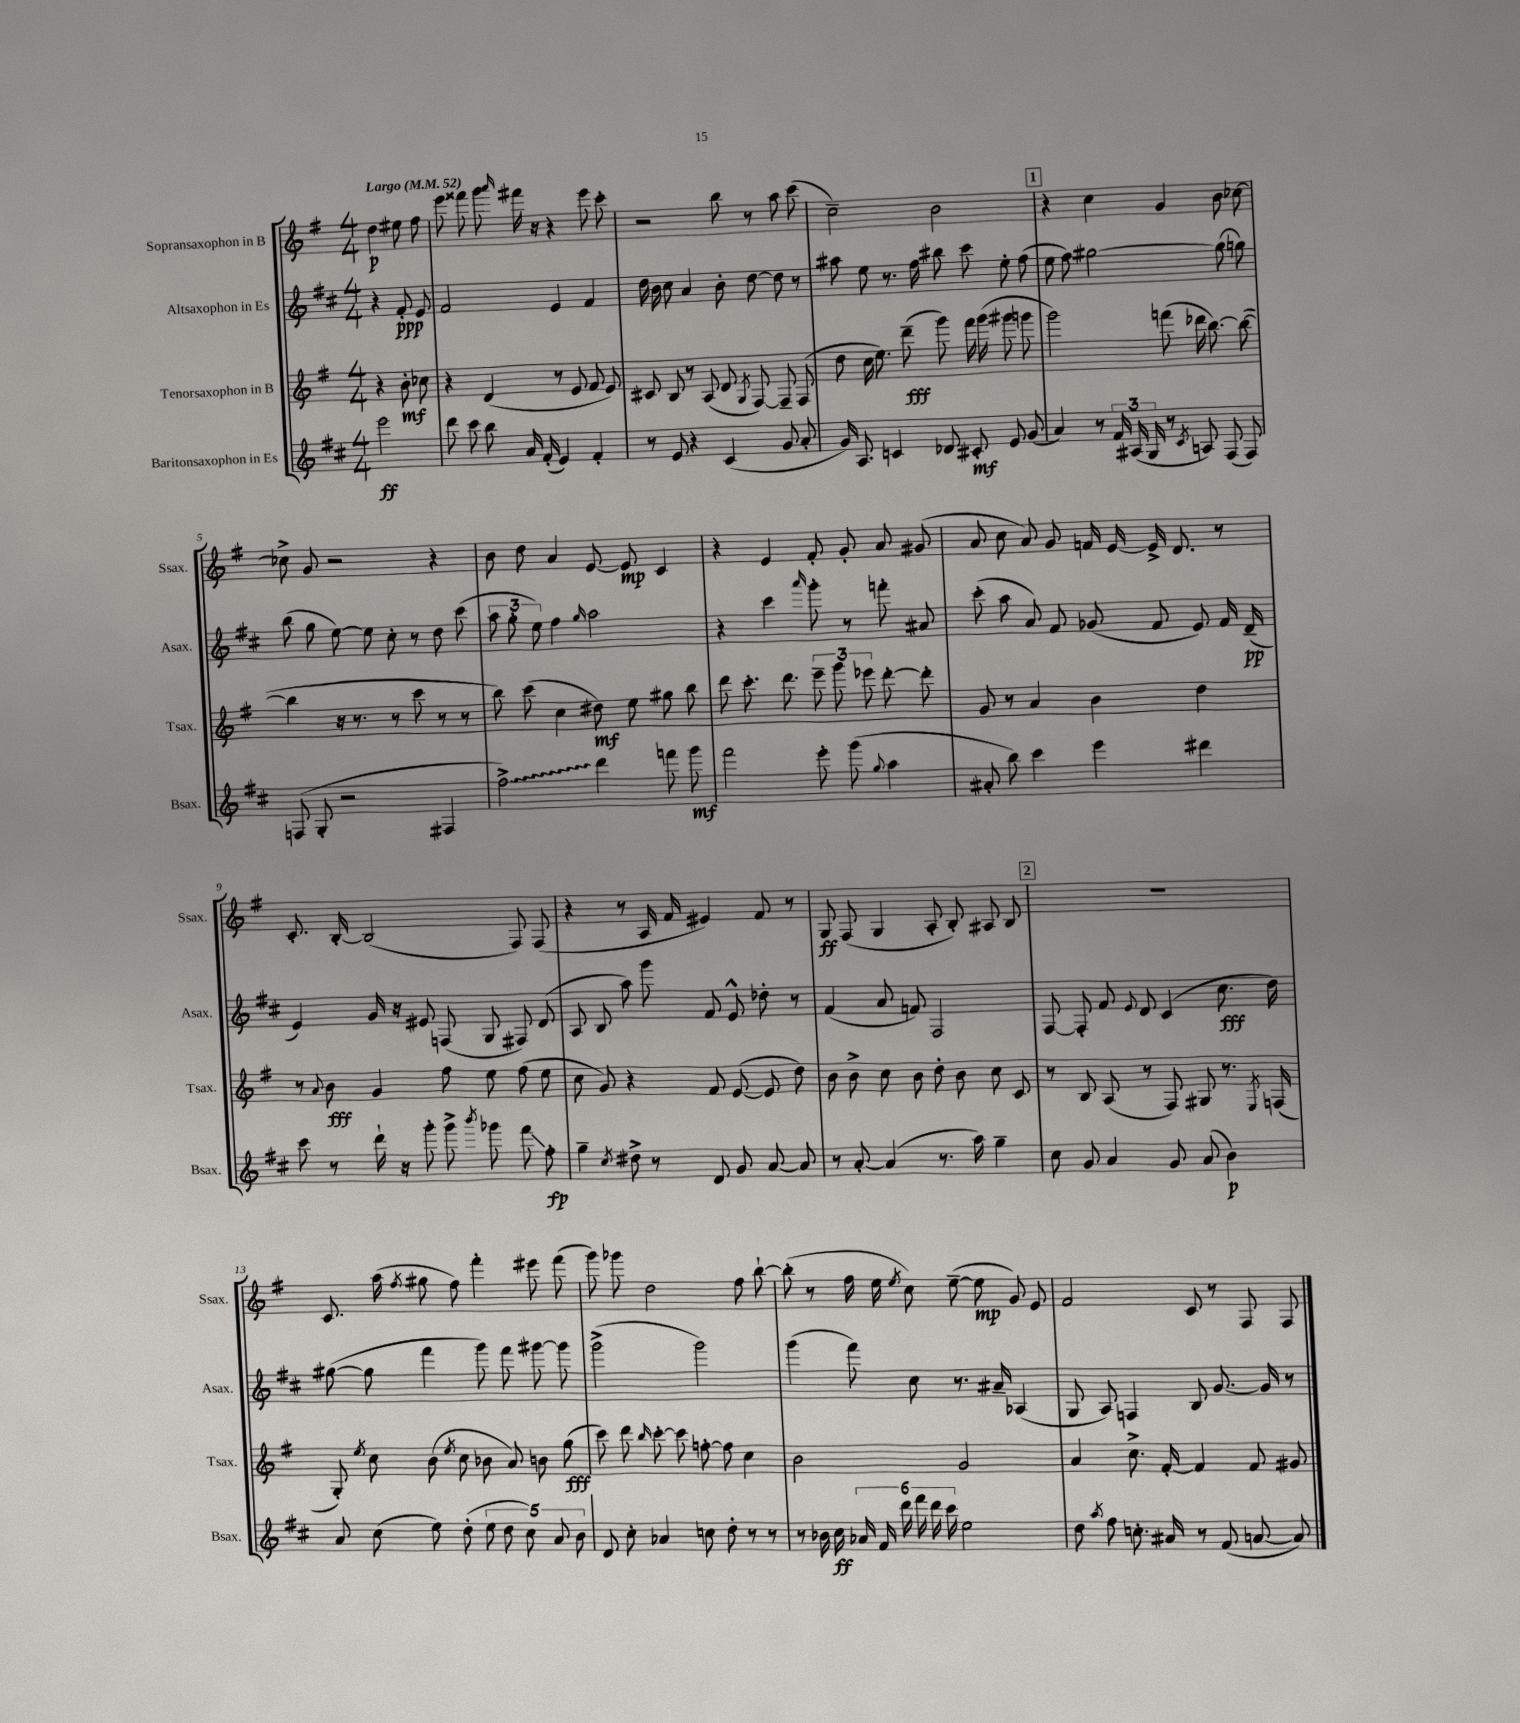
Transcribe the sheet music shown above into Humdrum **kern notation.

**kern	**kern	**kern	**kern
*staff4	*staff3	*staff2	*staff1
*clefG2	*clefG2	*clefG2	*clefG2
*k[f#c#]	*k[f#]	*k[f#c#]	*k[f#]
*M4/4	*M4/4	*M4/4	*M4/4
*MM52	*MM52	*MM52	*MM52
2eee	4r	4r	4dd
.	8b'	8f#'	8ee#
.	8cc-	8e	8ff#
=	=	=	=
8ddd	4r	2f#	8eee
8ccc#	.	.	8fff##
8bb	(4d	.	8ggg
.	.	.	16qqaaa
16a	.	.	16fff#
(16f#'	.	.	16r
4e)	8r	4e	4r
.	8e	.	.
4f#'	8f#	4f#	8eee
.	8e)	.	8ccc'
=	=	=	=
8r	8c#	16dd	2r
.	.	16b	.
8e	8B	8cc#	.
4r	8r	4a	.
.	(8A	.	.
(4c#	8d	8b'	8bb
.	8qG	.	.
.	[8F#)	[8dd	8r
8g	8F#~]	8dd]	8aa
8a'	(8F#	8r	(8ccc
=	=	=	=
16g)	8dd	8aa#	2cc~)
8.A	.	.	.
.	16cc	8ee	.
.	8.ee)	.	.
4c	.	8.r	.
.	(8ddd~	.	.
.	.	16ff#	.
8d-	8ggg)	8bb#	2b
8c#'	16fff#	8ccc#	.
.	(16ggg	.	.
8e	8ggg#	8ee'	.
(8g	8ggg	(8ff#	.
=	=	=	=
4a)	2ggg)	8ee	4r
.	.	8ff#)	.
8r	.	[2gg#	4cc
24f#	.	.	.
(24A#	.	.	.
24G	.	.	.
8r	(8fff	.	4g
8qc#	.	.	.
8A)	16ddd-	.	.
.	[8.bb)	.	.
(8F#	.	(8gg#]	8b
8F#)	(8bb_	8gg)	[8cc-
=	=	=	=
(8F	4bb]	(8bb	8cc-^]
8G'	.	8gg	8g
2r	16r	[8ee)	2r
.	8.r	.	.
.	.	8ee]	.
.	8r	8cc#'	.
.	8ccc	8r	.
4F#	8r	8dd	4r
.	8r	(8ccc#	.
=	=	=	=
2ff#^)	8bb)	12aa	8b
.	.	12gg'	.
.	(8ccc	.	8dd
.	.	12ee)	.
.	4cc	4ff#	4a
.	.	16qqgg	.
4ddd	8dd#)	2aa	[8e
.	8ee	.	8e]
8fff	8gg#	.	4c
8ggg	8bb	.	.
=	=	=	=
2fff#	8ddd	4r	4r
.	8.ccc'	.	.
.	.	4ccc#	4e
.	8.ddd	.	.
.	.	16qqaaa	.
8eee'	12eee~	8ggg'	8f#'
.	12ggg	.	.
(8ggg	.	8r	8g'
.	12eee-	.	.
8qqgg	.	.	.
4aa	[8ddd'	8fff'	8a
.	8ddd']	8a#	(8g#
=	=	=	=
8a#'	8g	(8ccc#'	8a
8bb)	8r	8aa	8cc
4ccc#	4a	8a)	8a)
.	.	8f#	8g
4eee	4b	(8g-	16f
.	.	.	[16e
.	.	8f#	16e^]
.	.	.	8.d
4ddd#	4dd	8e)	.
.	.	16f#	8r
.	.	(16d~	.
=	=	=	=
8ccc#	8r	4e)	8.c'
.	8qqa	.	.
8r	8b	.	.
.	.	.	[16B'
16ddd`	4g	16g	(2B]
16r	.	16r	.
8ggg'	.	8e#	.
8ggg^	8ff#	(8F	.
8qbbb	.	.	.
8ggg-	8ee	8G	.
8fff#	(8ff#	8F#)	8F#)
8ff#'	8ee	(8d	(8F#
=	=	=	=
4gg~	8cc	8A	4r
.	8g)	8B	.
8qcc#	.	.	.
8dd#^	4r	8aa)	8r
8r	.	8ggg	16A
.	.	.	16f#
8d	8f#	8f#	4e#)
8g	([8e	8e^^	.
[8a	8e]	8dd-'	8f#
8a]	8dd)	8r	8r
=	=	=	=
8r	8b	(4f#	8G
[8a'	8b^	.	(8F#
(4a]	8cc	8a	4G
.	8b	8f)	.
8.r	8dd'	2F#	8A'
.	8b	.	8B')
16aa)	.	.	.
4gg~	8cc	.	8A#
.	8c	.	8B
=	=	=	=
8cc#	8r	[8F#	1r
8g	8B	8F#']	.
4a	(8A	8f#	.
.	.	8qqe	.
.	8r	8d	.
8g	8F#)	(4c#	.
(8a	8G#	.	.
4b)	8.r	8.cc#	.
.	8qE	.	.
.	(16F	16dd)	.
=	=	=	=
8a	8G')	([8gg#	8.c
.	8qee	.	.
(8cc#	8cc	8gg#]	.
.	.	.	(16aa
.	.	.	8qff#
8ee)	(8b	4fff#	8gg#
.	8qee	.	.
(8dd'	8cc	.	8ff#)
10ee	8b-	8ggg)	4fff#'
10dd	.	.	.
.	8a)	8fff#	.
10cc#)	.	.	.
.	8b	[8ggg#	8eee#
10a	.	.	.
.	(8gg	8ggg#]	(8fff#
10b	.	.	.
=	=	=	=
8d	8ccc)	(2ggg^	8ggg)
8cc#'	8ddd	.	8ggg-
.	16qqbb	.	.
4a-	[8ccc'	.	2dd
.	8ccc]	.	.
8cc	[8ff'	2ggg)	.
8dd'	8ff]	.	.
8r	4cc	.	8ff#
8r	.	.	[8bb`
=	=	=	=
8r	2b	(4ggg	(8bb']
16b-	.	.	8r
16cc#	.	.	.
24a-	.	8fff#)	16ff#
24f#	.	.	.
.	.	.	16ee
24ddd	.	.	.
.	.	.	8qee
24fff#	.	8cc#	8cc)
24ddd	.	.	.
24ccc#	.	.	.
2ee	2g	8.r	([8ee~
.	.	.	8ee]
.	.	16a#~	.
.	.	(4A-	8g)
.	.	.	8e
=	=	=	=
8dd	4a	8G	2f#
8qaa	.	.	.
8ff#	.	8A)	.
8.cc'	8.cc^	4F	.
16a#	[16f#'	.	.
8r	4f#]	8B	8c
(8f#	.	[8.g	8r
[8a	8f#	.	8F#
.	.	16g]	.
8a])	8g#	8r	8F#
==	==	==	==
*-	*-	*-	*-
